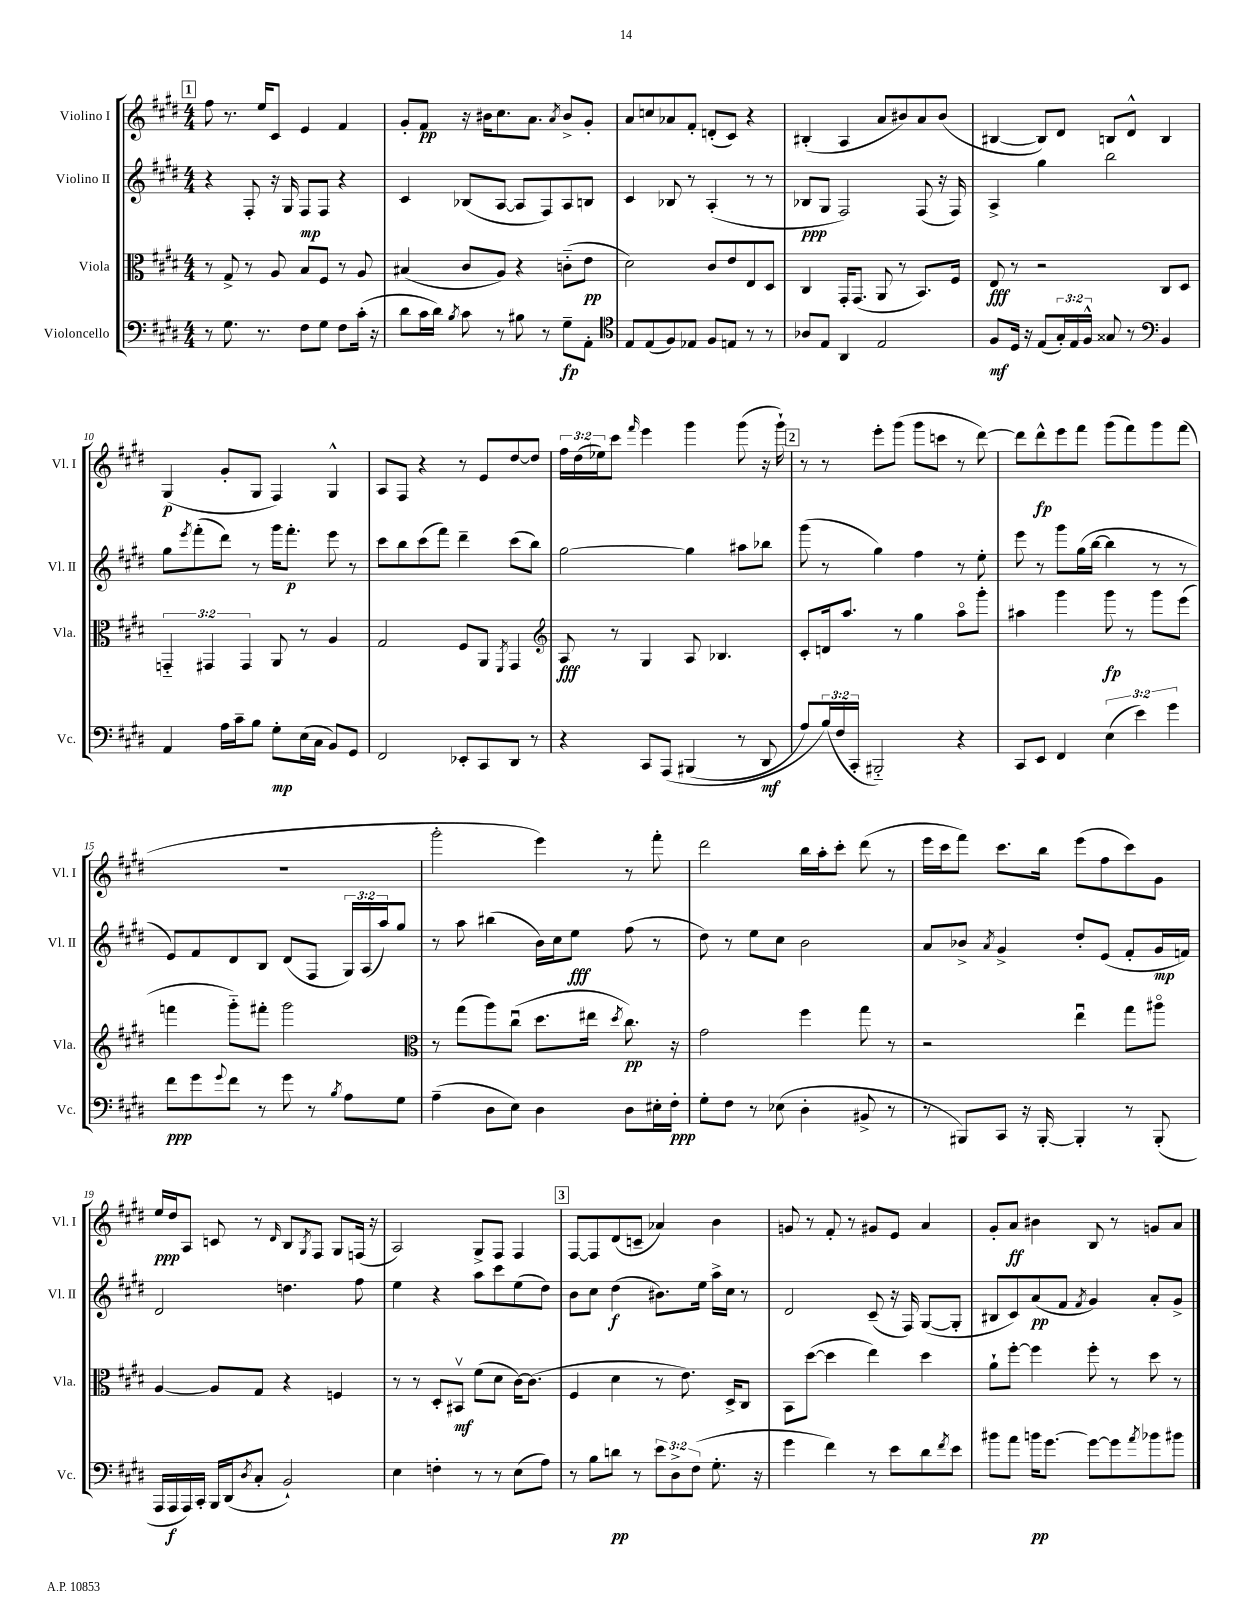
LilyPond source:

<<
\new StaffGroup <<
\new Staff = "s0" \with { instrumentName = "Violino I" shortInstrumentName = "Vl. I" } {
    \clef treble \key e \major \numericTimeSignature \time 4/4 \override Staff.TupletNumber.text = #tuplet-number::calc-fraction-text
    \mark \markup { \box "1" } fis''8 r8. e''16 cis'8 e'4 fis'4 |
    gis'8-. fis'8\pp r16 bis'16 cis''8. a'8. \acciaccatura { a'8 } bis'8-> gis'8-. |
    a'8 c''8 aes'8 fis'8-. d'8-.( cis'8) r4 |
    bis4-.( a4 a'8 bis'8) a'8 bis'8( |
    bis4~ bis8) dis'8 b8 dis'8-^ b4 |
    gis4\p( gis'8-. gis8 fis4) gis4-^ |
    a8 fis8 r4 r8 e'8 dis''8~ dis''8 |
    \tuplet 3/2 { fis''16 dis''16( ees''16) } cis'''8 \grace { fis'''16 } e'''4 gis'''4 gis'''8( r16 gis'''16-!) |
    \mark \markup { \box "2" } r8 r8 e'''8-. gis'''8( gis'''8 c'''8 r8 dis'''8~) |
    dis'''8 dis'''8-^\fp e'''8 fis'''8 gis'''8( fis'''8) gis'''8 fis'''8( |
    R1 |
    gis'''2-. e'''4) r8 fis'''8-. |
    dis'''2 b''16 a''16-. cis'''8-. dis'''8( r8 |
    e'''16 cis'''16 fis'''8) cis'''8. b''16 e'''8( fis''8 cis'''8) gis'8 |
    e''16\ppp dis''16 a8 c'8 r8 \grace { dis'16 } b8 \acciaccatura { gis8 } fis8 gis8 f16( r16 |
    a2) gis8-> fis8 fis4 |
    \mark \markup { \box "3" } fis8~ fis8 dis'8( c'8-- aes'4) b'4 |
    g'8 r8 fis'8-. r8 gis'8 e'8 a'4 |
    gis'8-. a'8\ff bis'4 b8 r8 g'8 a'8 \bar "|." |
}
\new Staff = "s1" \with { instrumentName = "Violino II" shortInstrumentName = "Vl. II" } {
    \clef treble \key e \major \numericTimeSignature \time 4/4 \override Staff.TupletNumber.text = #tuplet-number::calc-fraction-text
    \mark \markup { \box "1" } r4 fis8-. r16 gis16 fis8\mp fis8 r4 |
    cis'4 bes8( a8~ a8 fis8) a8 b8 |
    cis'4 bes8 r8 a4-.( r8 r8 |
    bes8\ppp gis8 fis2) fis8( r16 fis16) |
    a4-> gis''4 b''2 |
    gis''8 \acciaccatura { e'''8 } fis'''8-.( dis'''8) r8 gis'''16 fis'''8.-.\p e'''8 r8 |
    cis'''8 b''8 cis'''8( fis'''8) dis'''4-- cis'''8( b''8) |
    gis''2~ gis''4 ais''8 bes''8 |
    \mark \markup { \box "2" } gis'''8( r8 gis''4) fis''4 r8 e''8-. |
    e'''8 r8 gis'''8 gis''16( b''16~ b''4 r8 r8 |
    e'8) fis'8 dis'8 b8 dis'8( fis8 \tuplet 3/2 { gis16) a16( a''16) } gis''8 |
    r8 a''8 bis''4( b'16) cis''16 e''8\fff fis''8( r8 |
    dis''8) r8 e''8 cis''8 b'2 |
    a'8 bes'8-> \acciaccatura { a'8 } gis'4-> dis''8-. e'8( fis'8-. gis'16\mp f'16) |
    dis'2 d''4. fis''8 |
    e''4 r4 a''8 cis'''8 e''8( dis''8) |
    \mark \markup { \box "3" } b'8 cis''8 dis''4\f( bis'8.) e''16 a''16-> cis''16 r8 |
    dis'2 cis'8--( r16 fis16) gis8~( gis8-. |
    bis8 cis'8) a'8\pp( fis'8 \acciaccatura { fis'8 } gis'4) a'8-. gis'8-> \bar "|." |
}
\new Staff = "s2" \with { instrumentName = "Viola" shortInstrumentName = "Vla." } {
    \clef alto \key e \major \numericTimeSignature \time 4/4 \override Staff.TupletNumber.text = #tuplet-number::calc-fraction-text
    \mark \markup { \box "1" } r8 gis8-> r8 a8 b8 fis8 r8 a8 |
    bis4( cis'8 a8) r4 c'8-_( e'8\pp |
    dis'2) cis'8 e'8 e8 dis8 |
    cis4 gis,16-. gis,8.( a,8 r8 b,8.) fis16 |
    e8\fff r8 r2 cis8 dis8 |
    \tuplet 3/2 { g,4-_ gis,4 gis,4 } a,8 r8 a4 |
    gis2 fis8 a,8 \acciaccatura { fis,8 } gis,4 |
    \clef treble a8\fff r8 gis4 a8 bes4. |
    \mark \markup { \box "2" } cis'8-. d'16 a''8. r8 gis''4 a''8\flageolet gis'''8-. |
    ais''4 gis'''4 gis'''8\fp r8 gis'''8 e'''8( |
    f'''4 gis'''8-_) fis'''8-. gis'''2 |
    \clef alto r8 gis''8( a''8) cis''8\downbow( dis''8. eis''16 \acciaccatura { dis''8 } cis''8.\pp) r16 |
    gis'2 fis''4 gis''8 r8 |
    r2 e''4\downbow gis''8 ais''8\flageolet |
    a4~ a8 gis8 r4 f4 |
    r8 r8 dis8-. bis,8\upbow\mf fis'8( dis'8 cis'16~) cis'8.( |
    \mark \markup { \box "3" } fis4 dis'4 r8 e'8.) dis16-> cis8 |
    b,8 dis''8~( dis''4 e''4) dis''4 |
    a'8-! fis''8~-. fis''4 fis''8-. r8 dis''8 r8 \bar "|." |
}
\new Staff = "s3" \with { instrumentName = "Violoncello" shortInstrumentName = "Vc." } {
    \clef bass \key e \major \numericTimeSignature \time 4/4 \override Staff.TupletNumber.text = #tuplet-number::calc-fraction-text
    \mark \markup { \box "1" } r8 gis8. r8. fis8 gis8 fis8 cis'16-.( r16 |
    dis'8 cis'16 dis'16) \acciaccatura { b8 } cis'8 r8 bis8 r8 gis8--\fp a,8-. |
    \clef tenor e8 e8( fis8) ees8 fis8 e8 r8 r8 |
    aes8 e8 a,4 e2 |
    fis8\mf dis16 r16 e8( \tuplet 3/2 { gis16-.) e16 fis16-^ } gisis8 r8 \clef bass b,4 |
    a,4 a16 cis'16-- b8 gis8-.\mp e16( cis16 b,8) gis,8 |
    fis,2 ees,8-. cis,8 dis,8 r8 |
    r4 cis,8 a,,8\( bis,,4( r8 dis,8\mf |
    \mark \markup { \box "2" } a8) \tuplet 3/2 { b16(\) fis16 cis,16-. } bis,,2-_) r4 |
    cis,8 e,8 fis,4 \tuplet 3/2 { e4( e'4) gis'4 } |
    fis'8\ppp gis'8 \appoggiatura { gis'8 } fis'8 r8 gis'8 r8 \acciaccatura { b8 } a8 gis8 |
    a4--( dis8 e8) dis4 dis8 eis16-. fis16-.\ppp |
    gis8-. fis8 r8 ees8( dis4-. bis,8-> r8 |
    r8 bis,,8) cis,8 r16 bis,,16~-. bis,,4-. r8 bis,,8-.( |
    a,,16 a,,16\f a,,16) cis,16-. b,,16 dis,16( \acciaccatura { dis8 } cis8-. b,2-!) |
    e4 f4-. r8 r8 e8( a8) |
    \mark \markup { \box "3" } r8 b8 d'8\pp r8 \tuplet 3/2 { e'8 dis8-> fis8( } gis8.-. r16 |
    gis'4 fis'4) r8 e'8 dis'8 \acciaccatura { fis'8 } e'8 |
    bis'8 a'8 b'16\pp gis'8.~ gis'8~ gis'8 \acciaccatura { a'8 } bes'8 bis'8 \bar "|." |
}
>>
>>
\layout { \context { \Score currentBarNumber = #5 } }
